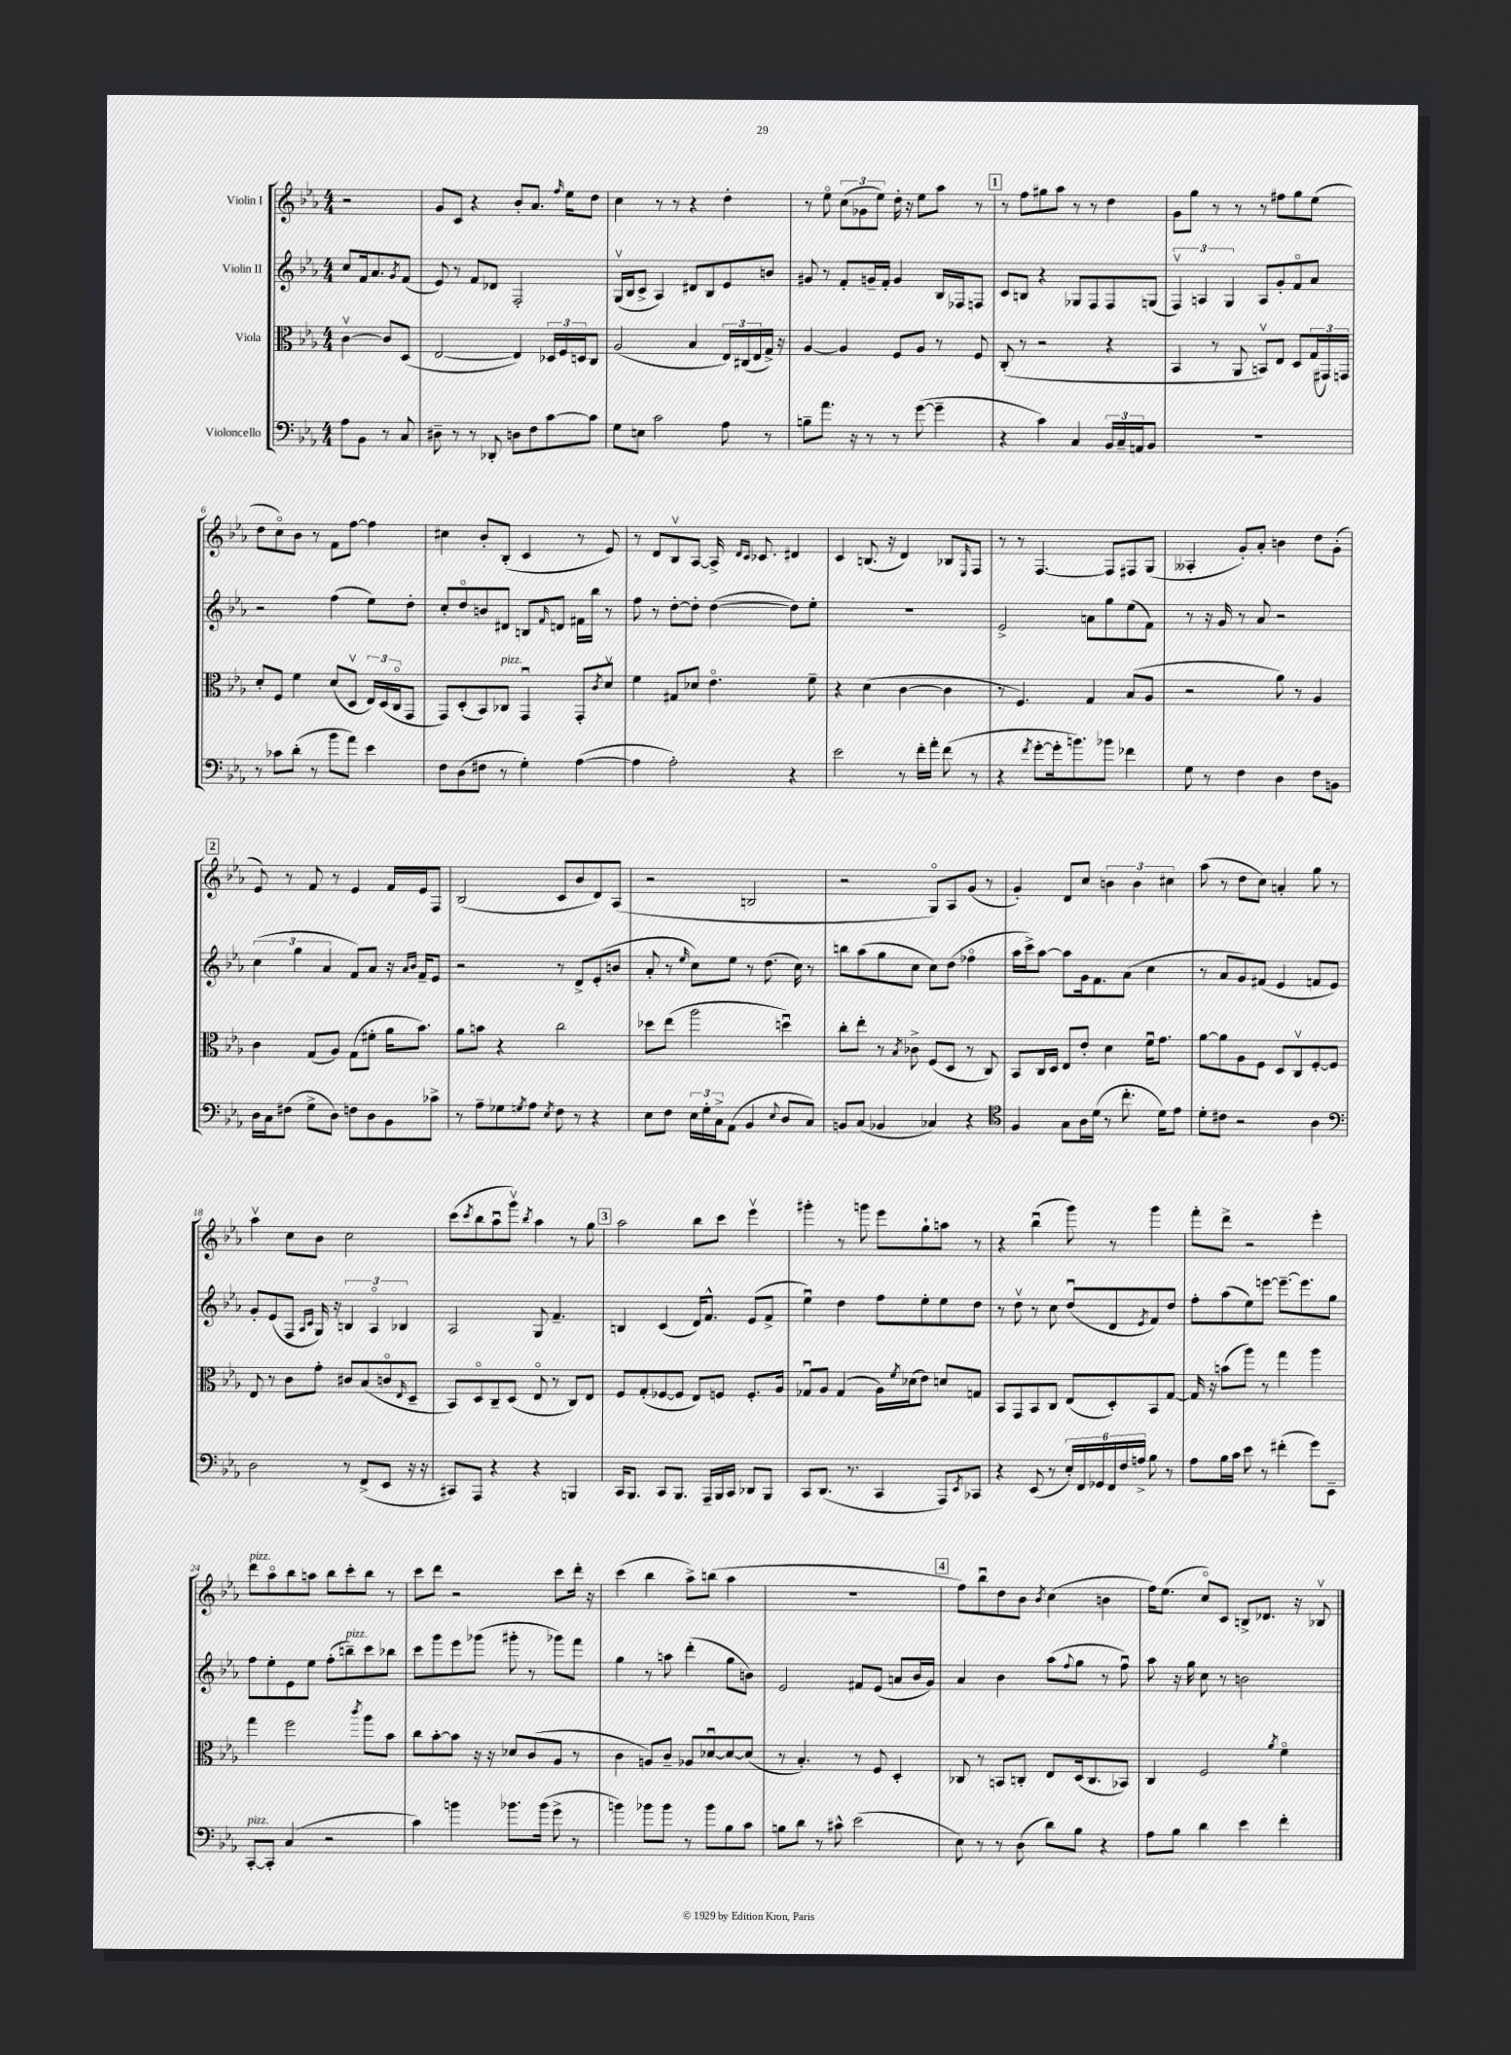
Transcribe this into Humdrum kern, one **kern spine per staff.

**kern	**kern	**kern	**kern
*staff4	*staff3	*staff2	*staff1
*clefF4	*clefC3	*clefG2	*clefG2
*k[b-e-a-]	*k[b-e-a-]	*k[b-e-a-]	*k[b-e-a-]
*M4/4	*M4/4	*M4/4	*M4/4
8A-	[4cv	8cc	2r
8BB-	.	16f	.
.	.	8.a-	.
8r	8c]	.	.
.	.	8qg	.
8C	(8D	(8f	.
=	=	=	=
8D#~	[2E-	8e-)	8g
8r	.	8r	8c
8r	.	8f	4r
8DD-'	.	8d-	.
8D	4E-])	2F'	8b-'
8F	.	.	8.a-
[8c	24D-	.	.
.	24F	.	.
.	.	.	16qqff
.	.	.	16ee-
.	24D	.	.
8c]	8C	.	8dd
=	=	=	=
8G	(2A-	(16Gv	4cc
.	.	16B-	.
8E	.	8c^	.
2c	.	4A-)	8r
.	.	.	8r
.	4B-	8d#	4r
.	.	8B-	.
8A-	24E-)	8e-	4dd'
.	(24C#	.	.
.	24E-	.	.
8r	16G^)	8b	.
.	16r	.	.
=	=	=	=
8B~	[4A-	8g#	8r
8.a-	.	8r	8ee-o
.	4A-]	8f'	(12cc
16r	.	.	.
.	.	.	12g-
8r	.	16g~	.
.	.	.	12ee-)
.	.	16f'	.
8r	8F	4g	16dd'
.	.	.	16r
([8g	8A-	.	8ee-
4g~]	8r	16B-	8aa-
.	.	16F-	.
.	8F	8F	8r
=	=	=	=
4r	(8C'	8c	8r
.	8r	8B	8ff
4c)	2r	4r	8gg#
.	.	.	8aa-
4C	.	8G-	8r
.	.	8F	8r
24BB-	4r	8F	4dd
24C~	.	.	.
24AA	.	.	.
8BB-	.	(8G	.
=	=	=	=
1r	4BB-	6Fv)	8g
.	.	.	8gg
.	.	6A	.
.	8r	.	8r
.	.	6G	.
.	8AA-	.	8r
.	8BBv)	8A	8r
.	8E-	8g'	8ff#
.	8D	8fo	8gg
.	(24G	8a-	(8ee-
.	24GG#)	.	.
.	24GG	.	.
=	=	=	=
8r	8d'	2r	8dd
8c-	8F	.	8cco)
(8d'	4f	.	8b-
8r	.	.	8r
8b-	(8d	(4ff	8f
8a-)	8Dv	.	[8ff
4e-	24E-)	8ee-)	4ff]
.	(24D	.	.
.	24Co	.	.
.	8GG	8dd'	.
=	=	=	=
8F	8GG)	8cc'	4cc#
(8D	(8D'	8ddo	.
8F#	8BB-)	8b	8b-'
8r	8C-	8d#	(8B-'
4G')	4GGu	8B	4c
.	.	16qqf	.
.	.	8d	.
([4A-	8GG'	16f#	8r
.	.	16bb-	.
.	8qc	.	.
.	8dv	8r	8e-)
=	=	=	=
4A-]	4f	8ff	8r
.	.	8r	8d
2A-')	8G#	[8dd'	8B-v
.	8d-	8dd']	[8A-
.	4.e-o	([4dd	16A-^]
.	.	.	16qqd
.	.	.	16qqc
.	.	.	8.c-
4r	.	8dd])	4d#
.	8f~	8ee-'	.
=	=	=	=
2e-	4r	1r	4c
.	(4d	.	(8.B
.	.	.	16r
8r	[4c	.	4d)
16f'	.	.	.
16a-'	.	.	.
(8f	4c]	.	8B-
.	.	.	16qqE-
8r	.	.	8F
=	=	=	=
4r	8r	2e-^	8r
.	4.F)	.	8r
8qf	.	.	.
[8g'	.	.	[4.F
16g']	.	.	.
8.b)	.	.	.
.	4G	8a	.
8b-	.	8gg	8F]
4f-	(8B-	(8ee-	8F#
.	8A-	8f)	(8G
=	=	=	=
8G	2r	8r	4A--'
8r	.	16r	.
.	.	16g	.
4F	.	8r	8g')
.	.	8a-	8a-'
4D	8a-)	2r	4b
.	8r	.	.
8F	4A-	.	8dd
8BB	.	.	(8g'
=	=	=	=
16D	4c	(6cc	8e-)
16C	.	.	.
(8F#	.	.	8r
.	.	6gg	.
8G^	(8G	.	8f
.	.	6a-	.
8D)	8A-)	.	8r
8F	(8G	8f)	4e-
8D	8f#'	8a-	.
8BB-	16a-	16r	16f
.	.	16qqa-	.
.	.	16qqb-	.
.	8.b-)	16f~	16e-
8c-^	.	8e-	8F
=	=	=	=
8r	8a-	2r	(2B-
8A-~	8b	.	.
8G-	4r	.	.
8qG	.	.	.
8A-	.	.	.
8qE-	.	.	.
8F	2cc	8r	8c
8r	.	8d^	8b-
4r	.	(8e-'	8d)
.	.	8b	(8A-
=	=	=	=
8E-	8dd-	8a-'	2r
8F	(8ee-	8r	.
.	.	16qqee-	.
24E-	2aa-	8cc)	.
24G'	.	.	.
24C^	.	.	.
(8AA-	.	8ee-	.
4BB-	.	8r	2B
.	.	(8.dd	.
8qqE-	.	.	.
8D	4ddu)	.	.
.	.	16cc)	.
8C)	.	8r	.
=	=	=	=
8BB	8cc'	8bb	2r
(8C	8ee-'	(8aa-	.
4BB-	8r	8gg	.
.	8qB-	.	.
.	8c-^	8cc	.
4C-)	(8F	8cc)	8Go)
.	8D	(8dd	8A-
4r	8r	4ff-o	(8g
.	8C)	.	8r
=	=	=	=
*clefC4	*	*	*
4F	8BB-	16aa-	4g')
.	.	16ccc^)	.
.	16C	[8aa-	.
.	16D	.	.
8G	8E-	8aa-]	8d
16A-	8e-'	16g	8cc
(16d	.	8.f	.
8r	4d	.	6b
8.cc'	.	(8a-	.
.	.	.	6b
.	16fu	4cc	.
16d)	8.g	.	.
.	.	.	6cc#
8e-	.	.	.
=	=	=	=
8d'	[8a-	8r	(8aa-
8c#	8a-]	8a-	8r
2r	8A-	8g)	8dd
.	8F	(8f#	8cc)
.	8D	4e-	4a'
.	8Cv	.	.
4A-	[8F'	8f	8gg
.	8F]	8e-)	8r
=	=	=	=
*clefF4	*	*	*
2D	8E-	8g'	4aa-v
.	8r	(8e-	.
.	8c	8F	8cc
.	.	16qqA-	.
.	.	16qqc	.
.	8g'	16G)	8b-
.	.	16r	.
8r	8c#	6B	2cc
(8FF^	(8B-	.	.
.	.	6A-o	.
8EE-	8co	.	.
.	.	6B-	.
.	16qqE-	.	.
16r	8D~	.	.
16r	.	.	.
=	=	=	=
8CC#)	8BB-)	2A-	(8ccc
.	.	.	8qccc
8AAA-	8Do	.	8bb-
4r	8C~	.	8aa-u
.	(8D	.	8gggv)
.	.	.	8qbb-
4r	8E-o	8G	4aa-
.	8r	4.f~	.
4BBB	8C)	.	8r
.	8E-	.	8gg
=	=	=	=
16CC	8F	4B	2aa-
8.BBB-	.	.	.
.	(8G'	.	.
8CC	[8F-	(4c	.
8.BBB-	8F-]	.	.
.	8E-)	16d)	8bb-
16AAA-~	.	8.f^^	.
16BBB-	8F	.	8ccc
16CC	.	.	.
8DD-	8.F'	(8e-	4eee-v
8BBB-	.	8f^	.
.	16A-	.	.
=	=	=	=
8CC	8G-u	4ee-u)	4ggg#'
(8.DD	8A-	.	.
.	(4G-	4dd	8r
8.r	.	.	.
.	.	.	8ggg
4CC	16A-)	8ff	8eee-
.	8qf	.	.
.	(16d-	.	.
.	8e-)	8ee-'	8gg`
8AAA-)	8d	8ee-	8aa
8qEE-	.	.	.
8CC-	8G	8dd	8r
=	=	=	=
4r	8BB-	8r	4r
.	8GG	8ddv	.
(8EE-	8BB-	8r	(4bb-u
8r	8C	8cc	.
24E-')	(8E-	(8ddu	8ggg)
24FF	.	.	.
24GG-	.	.	.
24FF	8D')	8d	8r
24F	.	.	.
24A^	.	.	.
.	.	8qe-	.
8B-	8BB-	8f)	4ggg
8r	[8G	8dd	.
=	=	=	=
8A-	16G]	8ff'	8fff'
.	16r	.	.
16B-	(8b	(8aa-	8ddd^
16c	.	.	.
8e-	8aa-)	8ee-)	2r
8r	8r	[8eee	.
(4f#'	4gg	8.eee~_	.
.	.	8.eee]	.
8g)	4aa-	.	4eee-'
8EE-~	.	8gg	.
=	=	=	=
[8CC'	4gg	8ff	8ddd
8CC']	.	8ee-'	8aa-o
(4C	2ff	8e-	8bb-
.	.	8ee-	8aa
2r	.	(8ff'	8bb-
.	.	8bb~)	8ccc'
.	8qccc	.	.
.	8aa-	8ccc	8bb-
.	8b-	8bb-	8r
=	=	=	=
4c)	8cc	8ccc	8ccc
.	[8b-'	8ggg	8ddd
4b	8b-]	8eee-	2r
.	16r	(8ggg-	.
.	16r	.	.
8.b-	8d-	8ggg#'	.
.	(8c	8r	.
(16b-	.	.	.
8g^	8A-	8ggg-)	8ccc
8r	8r	8fff	16ddd'
.	.	.	16r
=	=	=	=
4b)	4c	4gg	(4ccc
8b-	8A)	8r	4bb-
8b-	8c~	8aa	.
8r	8A-	(4ddd'	8aa-^)
8b-	[8d-u	.	(8bb
8B-	8d-_	8gg	4aa-
8c	(8d-]	8b)	.
=	=	=	=
8B	8r	2e-	1r
8d	4.B-')	.	.
8r	.	.	.
8c#^^	.	.	.
(2e-	8r	8f#	.
.	8F	(8e-	.
.	4D'	8a	.
.	.	16b-	.
.	.	16g)	.
=	=	=	=
8E-)	8C-	4a-	8ff)
8r	8r	.	8bb-u
8r	8BB	4b-	8dd
(8D	8C'	.	8b-
.	.	.	8qb-
8d)	8E-	(8aa-	(4cc
.	.	8qqff	.
8B-	(16D	8gg	.
.	8.C	.	.
4r	.	8r	4b
.	8BB-)	8ffu)	.
=	=	=	=
8A-	4C	8aa-	16ff)
.	.	.	(8.ee-
8B-	.	16r	.
.	.	16gg	.
4d	2F	8cc	8cco)
.	.	8r	8c
4e-	.	2b	8B^
.	.	.	8.d-
.	8qa-	.	.
4f'	4fo	.	.
.	.	.	16r
.	.	.	8B-v
==	==	==	==
*-	*-	*-	*-
